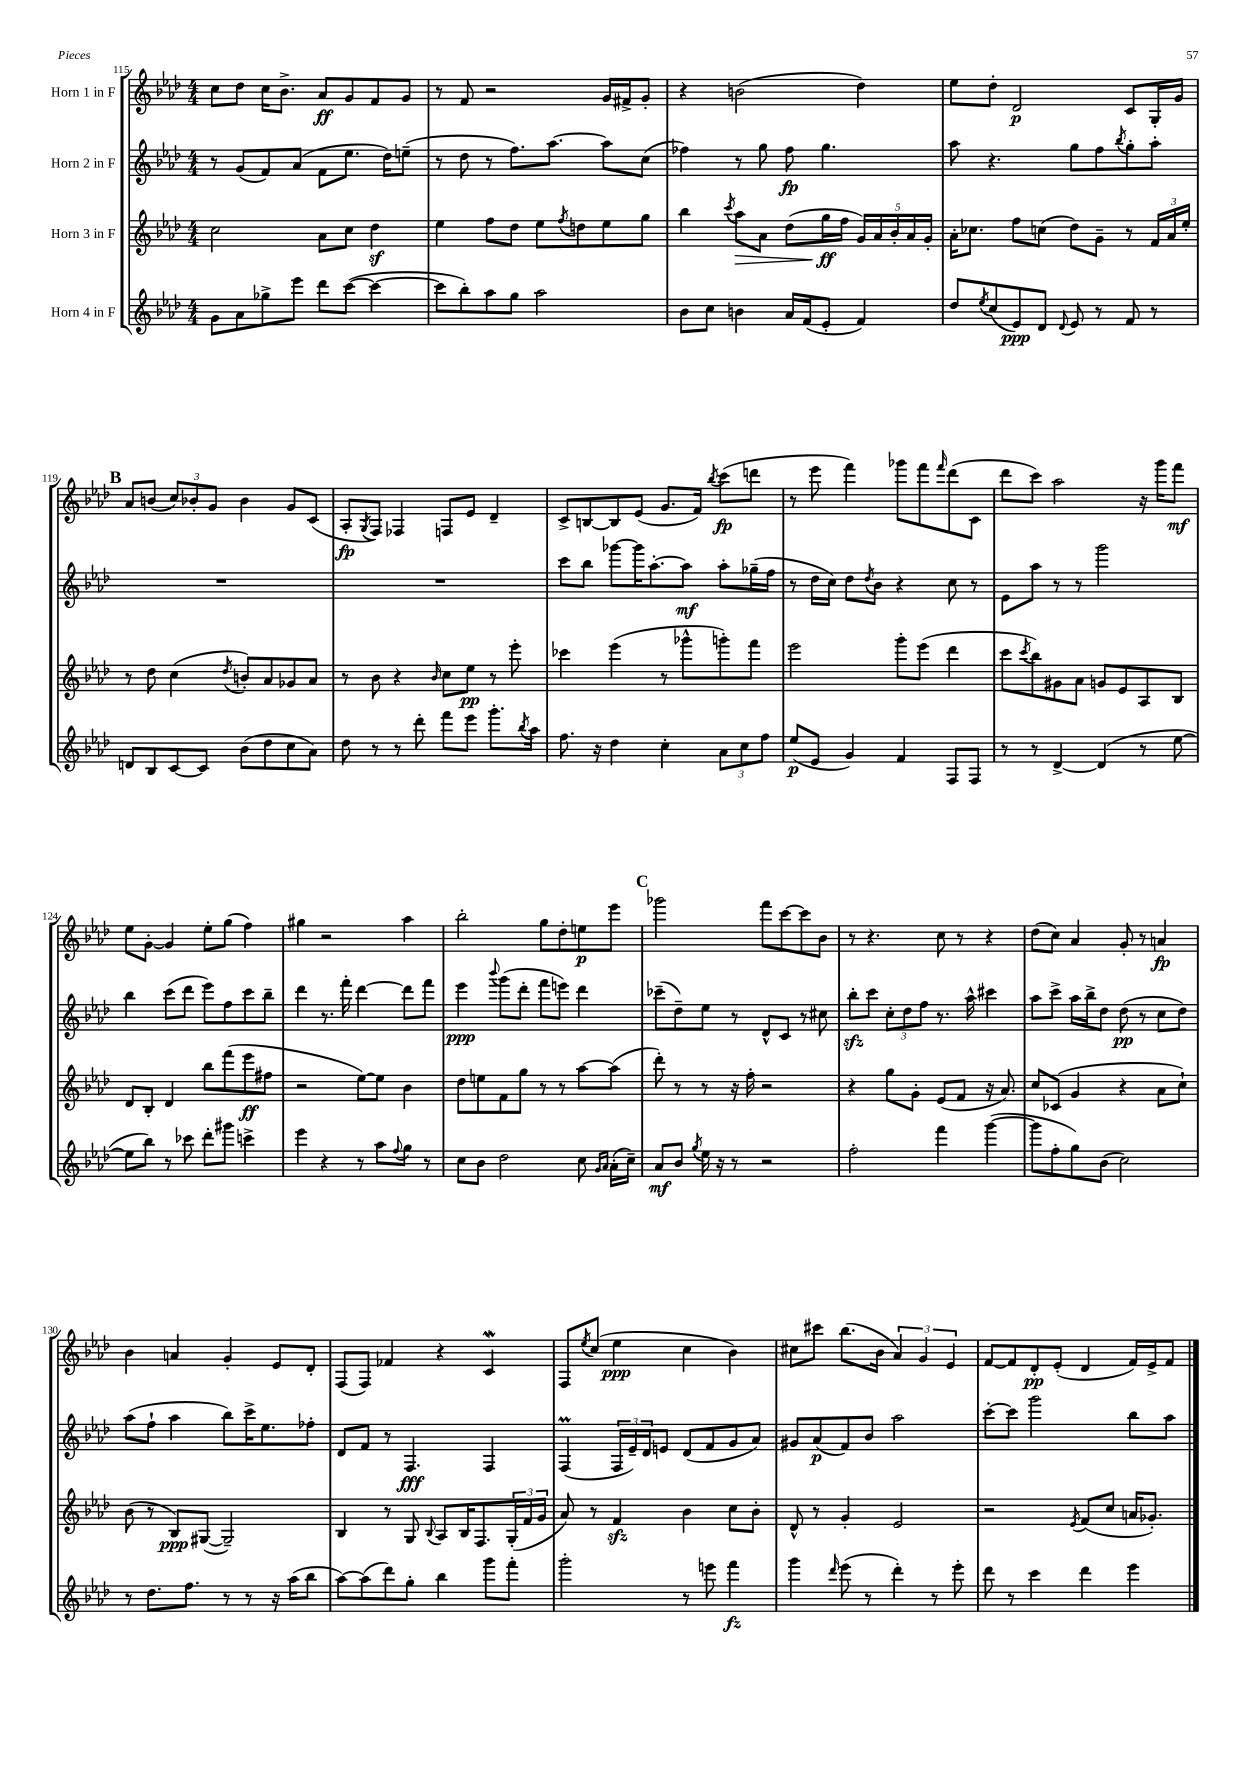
<<
\new StaffGroup <<
\new Staff = "s0" \with { instrumentName = "Horn 1 in F" } {
    \clef treble \key aes \major \numericTimeSignature \time 4/4
    c''8 des''8 c''16 bes'8.-> aes'8\ff g'8 f'8 g'8 |
    r8 f'8 r2 g'16 fis'16-> g'8-. |
    r4 b'2( des''4) |
    ees''8 des''8-. des'2\p c'8 g16-. g'16 |
    \mark \markup { \bold "B" } aes'8 b'8( \tuplet 3/2 { c''8) bes'8-. g'8 } bes'4 g'8 c'8( |
    aes8-.\fp \acciaccatura { g8 } f8) fes4 f8 ees'8 des'4-- |
    c'8-> b8~ b8 ees'8( g'8. f'16) \acciaccatura { bes''8 } c'''8\fp( d'''8 |
    r8 ees'''8 f'''4) ges'''8 f'''8 \grace { f'''16 } des'''8( c'8 |
    des'''8 c'''8) aes''2 r16 g'''16 f'''8\mf |
    ees''8 g'8~-. g'4 ees''8-. g''8( f''4) |
    gis''4 r2 aes''4 |
    bes''2-. g''8 des''8-. e''8\p ees'''8 |
    \mark \markup { \bold "C" } ges'''2 f'''8 c'''8~ c'''8 bes'8 |
    r8 r4. c''8 r8 r4 |
    des''8( c''8) aes'4 g'8-. r8 a'4\fp |
    bes'4 a'4 g'4-. ees'8 des'8-. |
    f8( f8) fes'4 r4 c'4\mordent |
    f8 \acciaccatura { ees''8 } c''8( ees''4\ppp c''4 bes'4) |
    cis''8 cis'''8 bes''8.( bes'16 \tuplet 3/2 { aes'4) g'4 ees'4 } |
    f'8~ f'8 des'8-.\pp ees'8-.( des'4 f'16) ees'16-> f'8 \bar "|." |
}
\new Staff = "s1" \with { instrumentName = "Horn 2 in F" } {
    \clef treble \key aes \major \numericTimeSignature \time 4/4
    r8 g'8( f'8) aes'8( f'8 ees''8. des''16) e''8--( |
    r8 des''8 r8 f''8.) aes''8.~ aes''8 c''8( |
    fes''4) r8 g''8 fes''8\fp g''4. |
    aes''8 r4. g''8 f''8 \acciaccatura { bes''8 } g''8-. aes''8-. |
    \mark \markup { \bold "B" } R1 |
    R1 |
    c'''8 bes''8 ges'''8~ ges'''16 aes''8.~-. aes''8\mf aes''8-. ges''16--( f''16 |
    r8 des''16 c''16) des''8 \acciaccatura { des''8 } bes'8 r4 c''8 r8 |
    ees'8 aes''8 r8 r8 g'''2 |
    bes''4 c'''8( des'''8 ees'''8) f''8 c'''8 bes''8-- |
    des'''4 r8. f'''16-. des'''4~ des'''8 f'''8 |
    ees'''4\ppp \appoggiatura { bes'''8 } g'''8( des'''8-. f'''8 e'''8) des'''4 |
    \mark \markup { \bold "C" } ces'''8--( des''8--) ees''8 r8 des'8-^ c'8 r8 cis''8 |
    bes''8-.\sfz c'''8 \tuplet 3/2 { c''8-. des''8 f''8 } r8. aes''16-^ cis'''4 |
    aes''8 c'''8-> aes''16 bes''16-> des''8 des''8\pp( r8 c''8 des''8) |
    aes''8( f''8-! aes''4 bes''8) c'''16-> ees''8. fes''8-. |
    des'8 f'8 r8 f4.\fff f4 |
    f4\prall( \tuplet 3/2 { f16 ees'16--) des'16 } e'8 des'8( f'8 g'8 aes'8) |
    gis'8 aes'8\p( f'8) bes'8 aes''2 |
    c'''8~-. c'''8 g'''2 bes''8 aes''8 \bar "|." |
}
\new Staff = "s2" \with { instrumentName = "Horn 3 in F" } {
    \clef treble \key aes \major \numericTimeSignature \time 4/4
    c''2 aes'8 c''8 des''4\sf |
    ees''4 f''8 des''8 ees''8 \acciaccatura { f''8 } d''8 ees''8 g''8 |
    bes''4 \acciaccatura { c'''8 } aes''8\> aes'8 des''8( g''16\ff\! f''16 \tuplet 5/4 { g'16) aes'16 bes'16-. aes'16 g'16-. } |
    aes'16-. ces''8. f''8 c''8( des''8) g'8-- r8 \tuplet 3/2 { f'16 aes'16 ees''16-. } |
    \mark \markup { \bold "B" } r8 des''8 c''4( \acciaccatura { des''8 } b'8-.) aes'8 ges'8 aes'8 |
    r8 bes'8 r4 \grace { bes'16 } c''8 ees''8\pp r8 ees'''8-. |
    ces'''4 ees'''4( r8 ges'''8-^ g'''8-.) f'''8 |
    ees'''2 g'''8-. ees'''8( des'''4 |
    c'''8 \acciaccatura { c'''8 } bes''8) gis'8 aes'8 g'8 ees'8 aes8 bes8 |
    des'8 bes8-. des'4 bes''8 f'''8( ees'''8\ff fis''8 |
    r2 ees''8~) ees''8 bes'4 |
    des''8 e''8 f'8 g''8 r8 r8 aes''8~ aes''8( |
    \mark \markup { \bold "C" } des'''8-.) r8 r8 r16 f''16-. r2 |
    r4 g''8 g'8-. ees'8( f'8 r16 aes'8.) |
    c''8 ces'8( g'4 r4 aes'8 c''8-!) |
    bes'8( r8 bes8\ppp) gis8~( gis2--) |
    bes4 r8 g8 \appoggiatura { bes8 } aes8 bes16 f8. \tuplet 3/2 { g16-.( f'16 g'16 } |
    aes'8) r8 f'4\sfz bes'4 c''8 bes'8-. |
    des'8-^ r8 g'4-. ees'2 |
    r2 \acciaccatura { ees'8 } f'8( c''8 a'16 ges'8.-.) \bar "|." |
}
\new Staff = "s3" \with { instrumentName = "Horn 4 in F" } {
    \clef treble \key aes \major \numericTimeSignature \time 4/4
    g'8 aes'8 ges''8-> ees'''8 des'''8 c'''8~( c'''4~ |
    c'''8 bes''8-.) aes''8 g''8 aes''2 |
    bes'8 c''8 b'4 aes'16 f'16( ees'8-. f'4) |
    des''8 \acciaccatura { ees''8 } c''8( ees'8\ppp) des'8 \appoggiatura { des'8 } ees'8 r8 f'8 r8 |
    \mark \markup { \bold "B" } d'8 bes8 c'8~ c'8 bes'8( des''8 c''8 aes'8) |
    des''8 r8 r8 des'''8-. f'''8 ees'''8 g'''8.-. \acciaccatura { bes''8 } aes''16 |
    f''8. r16 des''4 c''4-. \tuplet 3/2 { aes'8 c''8 f''8 } |
    ees''8\p( ees'8 g'4) f'4 f8 f8 |
    r8 r8 des'4~-> des'4( r8 ees''8~ |
    ees''8 bes''8) r8 ces'''8 des'''8-. gis'''8 c'''4-> |
    ees'''4 r4 r8 aes''8 \appoggiatura { f''8 } g''8 r8 |
    c''8 bes'8 des''2 c''8 \grace { g'16 aes'16 } aes'16-.( c''16--) |
    \mark \markup { \bold "C" } aes'8\mf bes'8 \acciaccatura { g''8 } ees''16 r16 r8 r2 |
    f''2-. f'''4 g'''4~( |
    g'''8 f''8-. g''8) bes'8( c''2) |
    r8 des''8. f''8. r8 r8 r16 aes''16( bes''8 |
    aes''8~) aes''8( des'''8) g''8-. bes''4 g'''8 f'''8-. |
    g'''2-. r8 e'''8 f'''4\fz |
    g'''4 \grace { des'''16 } ees'''8( r8 des'''4-.) r8 ees'''8-. |
    des'''8 r8 c'''4 des'''4 ees'''4 \bar "|." |
}
>>
>>
\layout { \context { \Score currentBarNumber = #115 } }
